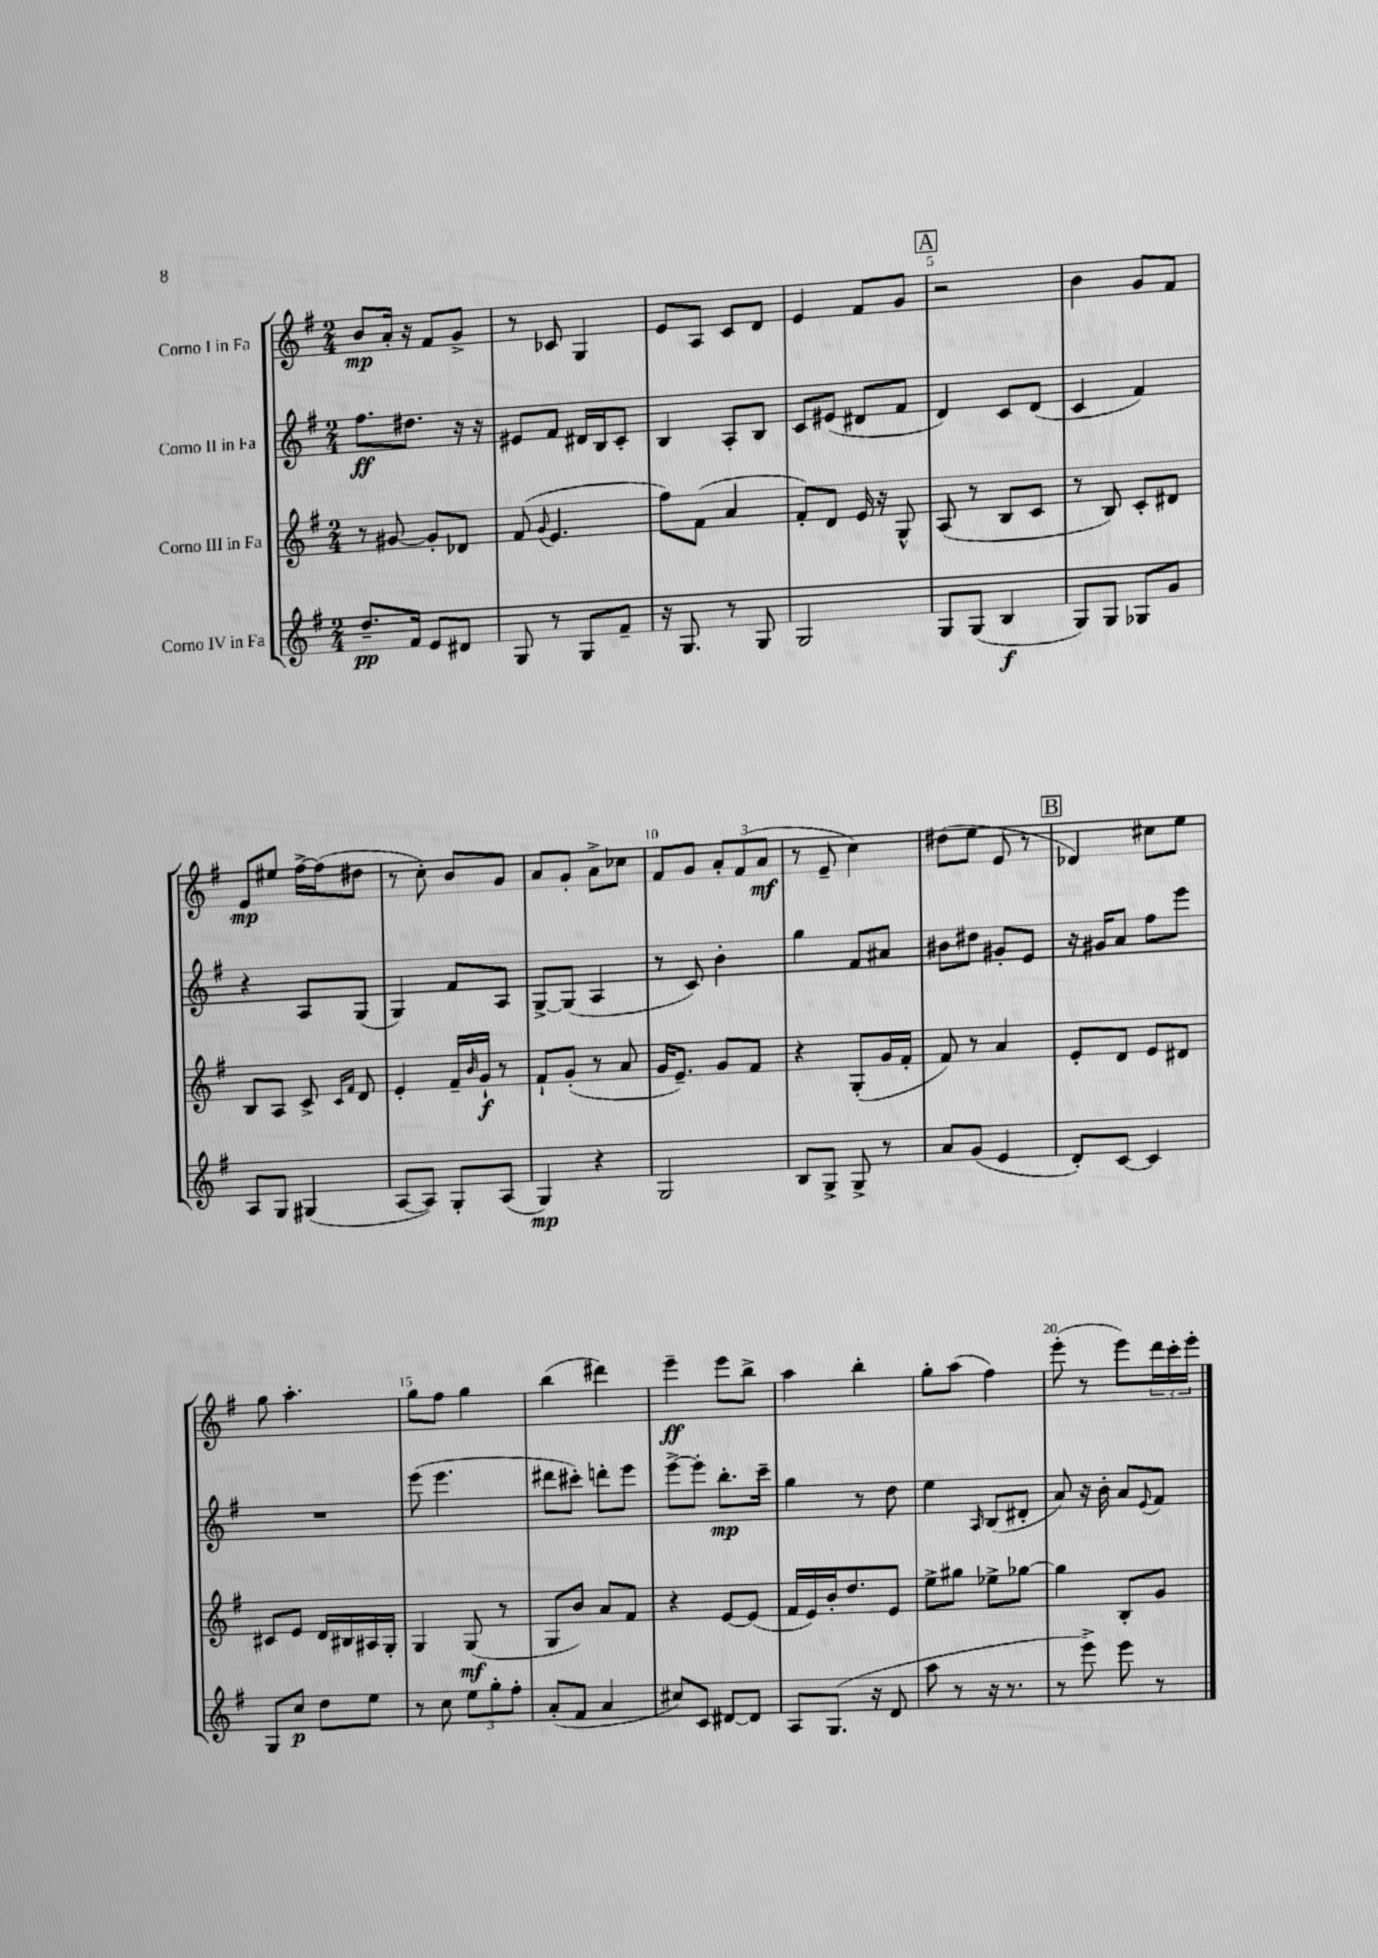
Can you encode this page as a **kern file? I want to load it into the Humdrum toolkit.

**kern	**kern	**kern	**kern
*staff4	*staff3	*staff2	*staff1
*clefG2	*clefG2	*clefG2	*clefG2
*k[f#]	*k[f#]	*k[f#]	*k[f#]
*M2/4	*M2/4	*M2/4	*M2/4
8.dd~/L	8r	8.ff#\L	8b/L
.	[8g#/	.	16a'/Jk
16f#/Jk	.	8.dd#\J	16r
8e/L	8g#'/]L	.	8f#/L
8d#/J	8d-/J	16r	8g^/J
.	.	16r	.
=	=	=	=
8G/	(8f#/	8e#/L	8r
.	8qqg/	.	.
8r	4.e/	8f#/J	8c-/
8G/L	.	16d#/LL	4G/
.	.	16B/J	.
8f#~/J	.	8c'/J	.
=	=	=	=
16r	8ff#\L)	4B/	8e/L
8.G/	.	.	.
.	(8f#\J	.	8A/J
8r	4a/	8A'/L	8c/L
8G/	.	8B/J	8d/J
=	=	=	=
2G/	8f#'/L)	8c/L	4e/
.	8d/J	(8e#/J	.
.	16e/	8d#/L	8f#/L
.	16r	.	.
.	8G^^/	8f#/J	8g/J
=	=	=	=
8G/L	(8A/	4d/)	2r
(8G/J	8r	.	.
4B/	8B/L	8c/L	.
.	8c/J	(8d/J	.
=	=	=	=
8G/L)	8r	4c/	4b\
8G/J	8B/)	.	.
8G-/L	8c'/L	4f#/)	8g/L
8g/J	8d#/J	.	8f#/J
=	=	=	=
8A/L	8B/L	4r	8e/L
8G/J	8A/J	.	8ee#/J
(4G#/	8c^/	8A/L	[16ff#^\LL
.	.	.	(16ff#\]J
.	16qqc/LL	.	.
.	16qqf#/JJ	.	.
.	8d/	(8G/J	8dd#\J
=	=	=	=
[8A/L	4e'/	4G/)	8r
8A/]J)	.	.	8cc'\)
8G'/L	16f#~/LL	8f#/L	8b/L
.	16qqb/	.	.
.	16g`/JJ	.	.
(8A/J	8r	8A/J	8g/J
=	=	=	=
4G/)	8f#`/L	[8G^/L	8a/L
.	(8g'/J	(8G/]J	8g'/J
4r	8r	4A/	8a^\L
.	8a/	.	8cc-\J
=	=	=	=
2G/	16g/LK	8r	8f#/L
.	8.e~/J)	.	.
.	.	8c/)	8g/J
.	8g/L	4b'\	12a'/L
.	.	.	(12f#/
.	8f#/J	.	.
.	.	.	12a/J
=	=	=	=
8B/L	4r	4gg\	8r
8G^/J	.	.	8e~/
8G^/	(8G'/L	8f#/L	4cc\)
8r	16g/L	8a#/J	.
.	16f#'/JJ	.	.
=	=	=	=
8a/L	8f#/)	8b#\L	(8dd#\L
(8g/J	8r	8dd#\J	8ee\J
4e/	4a/	8g#'/L	8e/
.	.	8e/J	8r
=	=	=	=
8d'/L)	8e'/L	16r	4d-/)
.	.	16g#/LK	.
[8c/J	8d/J	8a/J	.
4c/]	8e/L	8ff#\L	8cc#\L
.	8d#/J	8eee\J	8ee\J
=	=	=	=
8G/L	8c#/L	2r	8gg\
8cc/J	8e/J	.	4.aa'\
8dd\L	16d/LL	.	.
.	16B#/	.	.
8ee\J	16A#/	.	.
.	16G'/JJ	.	.
=	=	=	=
8r	4G/	(8eee\	8gg\L
8cc\	.	4.eee\	8ff#\J
12ee\L	(8G/	.	4gg\
12gg'\	.	.	.
.	8r	.	.
12ff#'\J	.	.	.
=	=	=	=
(8a'/L	8G/L	8ddd#\L	(4bb\
8f#/J	8b/J)	8ccc#'\J)	.
4a/	8a/L	8ddd'\L	4ddd#\)
.	8f#/J	8eee\J	.
=	=	=	=
8cc#/L)	4r	[8eee^\L	4eee~\
8c/J	.	8eee'\]J	.
[8d#/L	[8e/L	8.bb'\L	8eee\L
8d#/]J	(8e/]J	.	8bb^\J
.	.	16ccc~\Jk	.
=	=	=	=
8A/L	16f#/LL	4gg\	4aa\
.	16e/)	.	.
(8.G/J	16b'/J	.	.
.	8.dd/	.	.
.	.	8r	4bb'\
16r	.	.	.
8d/	8e/J	8dd\	.
=	=	=	=
8aa\	8ee^\L	4ee\	8gg'\L
8r	8gg#\J	.	(8aa\J
.	.	16qqA/	.
16r	8ee-^\L	(8B/L	4ff#\)
8.r	.	.	.
.	[8gg-\J	8d#'/J	.
=	=	=	=
8r	4gg-\]	8a/)	(8eee'\
8eee^\)	.	16r	8r
.	.	16b'\	.
8eee\	8B'/L	8a/L	8eee\L)
.	.	8qqe/	.
8r	8g/J	8f#/J	24ddd\L
.	.	.	24ccc'\
.	.	.	24eee'\JJ
==	==	==	==
*-	*-	*-	*-
